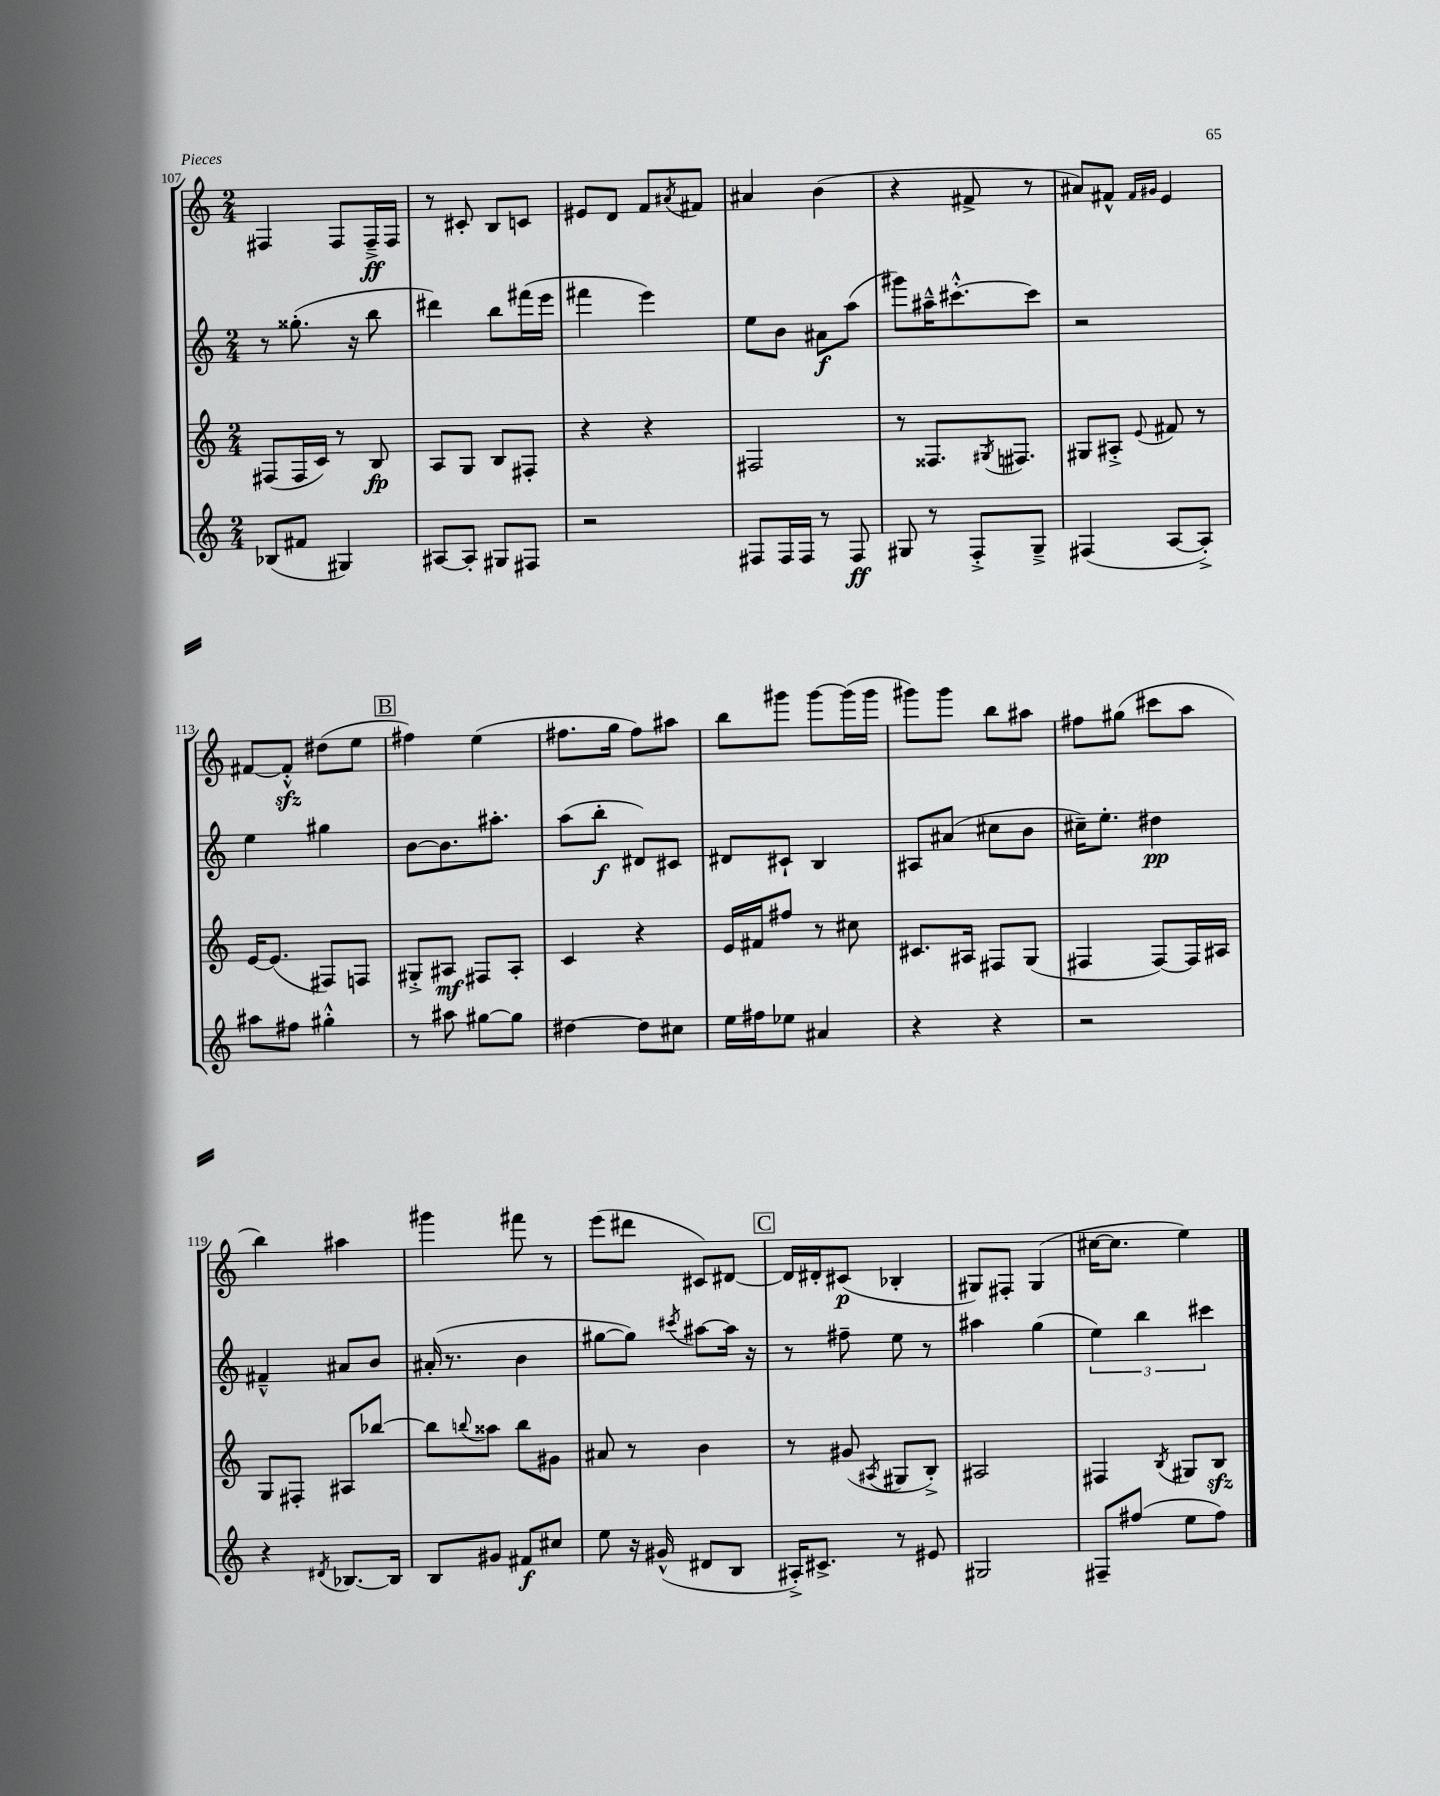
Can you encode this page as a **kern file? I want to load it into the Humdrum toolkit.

**kern	**kern	**kern	**kern
*staff4	*staff3	*staff2	*staff1
*clefG2	*clefG2	*clefG2	*clefG2
*k[]	*k[]	*k[]	*k[]
*M2/4	*M2/4	*M2/4	*M2/4
(8B-	(8F#	8r	4F#
8f#	16F#	(8.gg##'	.
.	16c)	.	.
4G#)	8r	.	8F#
.	.	16r	.
.	8B	8bb	16F#~^
.	.	.	16F#
=	=	=	=
[8A#	8A	4ddd#)	8r
8A#']	8G	.	8c#'
8G#	8B	8bb	8B
8F#	8F#'	(16fff#	8c
.	.	16eee	.
=	=	=	=
2r	4r	4fff#	8e#
.	.	.	8d
.	4r	4eee)	8f
.	.	.	8qa#
.	.	.	8f#
=	=	=	=
8F#	2F#	8ee	4a#
16F#	.	8b	.
16F#	.	.	.
8r	.	8a#	(4b
8F#	.	(8aa	.
=	=	=	=
8G#	8r	8ggg#)	4r
8r	8.F##	16aa#~^^	.
.	.	[8.ccc#'^^	.
8F'^	.	.	8f#^
.	8qG#	.	.
.	8.F#	.	.
8G#~^	.	8ccc#]	8r
=	=	=	=
(4F#	8G#	2r	8a#)
.	8A#'^	.	8f#^^
.	.	.	16qqf#
.	8qqe	.	16qqg#
[8A	8f#	.	4e
8A'^])	8r	.	.
=	=	=	=
8aa#	[16e	4ee	[8f#
.	(8.e]	.	.
8ff#	.	.	8f#'^^]
4gg#'^^	8F#)	4gg#	(8dd#
.	8F	.	8ee
=	=	=	=
8r	8G#'^	[8b	4ff#)
8aa#	8A#	8.b]	.
[8gg#	8F#	.	(4ee
.	.	8.aa#'	.
8gg#]	8A#'	.	.
=	=	=	=
[4dd#	4c	(8aa	8.ff#
.	.	8bb'	.
.	.	.	16gg
8dd#]	4r	8d#)	8ff#)
8cc#	.	8c#	8aa#
=	=	=	=
16ee	16e	8d#	8bb
16ff#	16f#	.	.
8ee-	8ff#	8c#`	8ggg#
4a#	8r	4B	[8ggg#
.	8cc#	.	(16ggg#]
.	.	.	16ggg#
=	=	=	=
4r	8.c#	8A#	8ggg#)
.	.	(8a#	8ggg#
.	16A#	.	.
4r	8F#	8cc#	8bb
.	(8G	8b	8aa#
=	=	=	=
2r	4F#	16cc#~)	8ff#
.	.	8.ee'	.
.	.	.	(8gg#
.	[8F#)	4dd#	8ccc#
.	16F#]	.	8aa
.	16A#	.	.
=	=	=	=
4r	8G	4f#~^^	4bb)
.	8F#'	.	.
8qd#	.	.	.
[8.B-	8A#	8a#	4aa#
.	[8bb-	8b	.
16B-]	.	.	.
=	=	=	=
8B	8bb-]	(16a#'	4ggg#
.	.	8.r	.
.	8qqbb	.	.
8g#	8aa##	.	.
8f#	8bb	4b	8fff#
8cc#	8g#	.	8r
=	=	=	=
8ee	8a#	[8gg#	(8eee
16r	8r	8gg#])	8ddd#
(16g#^^	.	.	.
.	.	8qccc#	.
8d#	4b	[8aa#	8c#)
8B	.	16aa#]	[8d#
.	.	16r	.
=	=	=	=
16A#'^)	8r	8r	16d#]
8.c#^	.	.	16d#'
.	(8g#	8ff#~	(8c#
.	8qA#	.	.
8r	8G#	8ee	4B-'
8e#	8B'^)	8r	.
=	=	=	=
2G#	2A#	4aa#	8G#)
.	.	.	8F#'
.	.	(4gg	(4G#
=	=	=	=
8F#~	4F#	6ee)	[16cc#
.	.	.	8.cc#]
(8ff#	.	.	.
.	.	6bb	.
.	8qB	.	.
8ee	8G#	.	4ee)
.	.	6ccc#	.
8ff#)	8B	.	.
==	==	==	==
*-	*-	*-	*-
